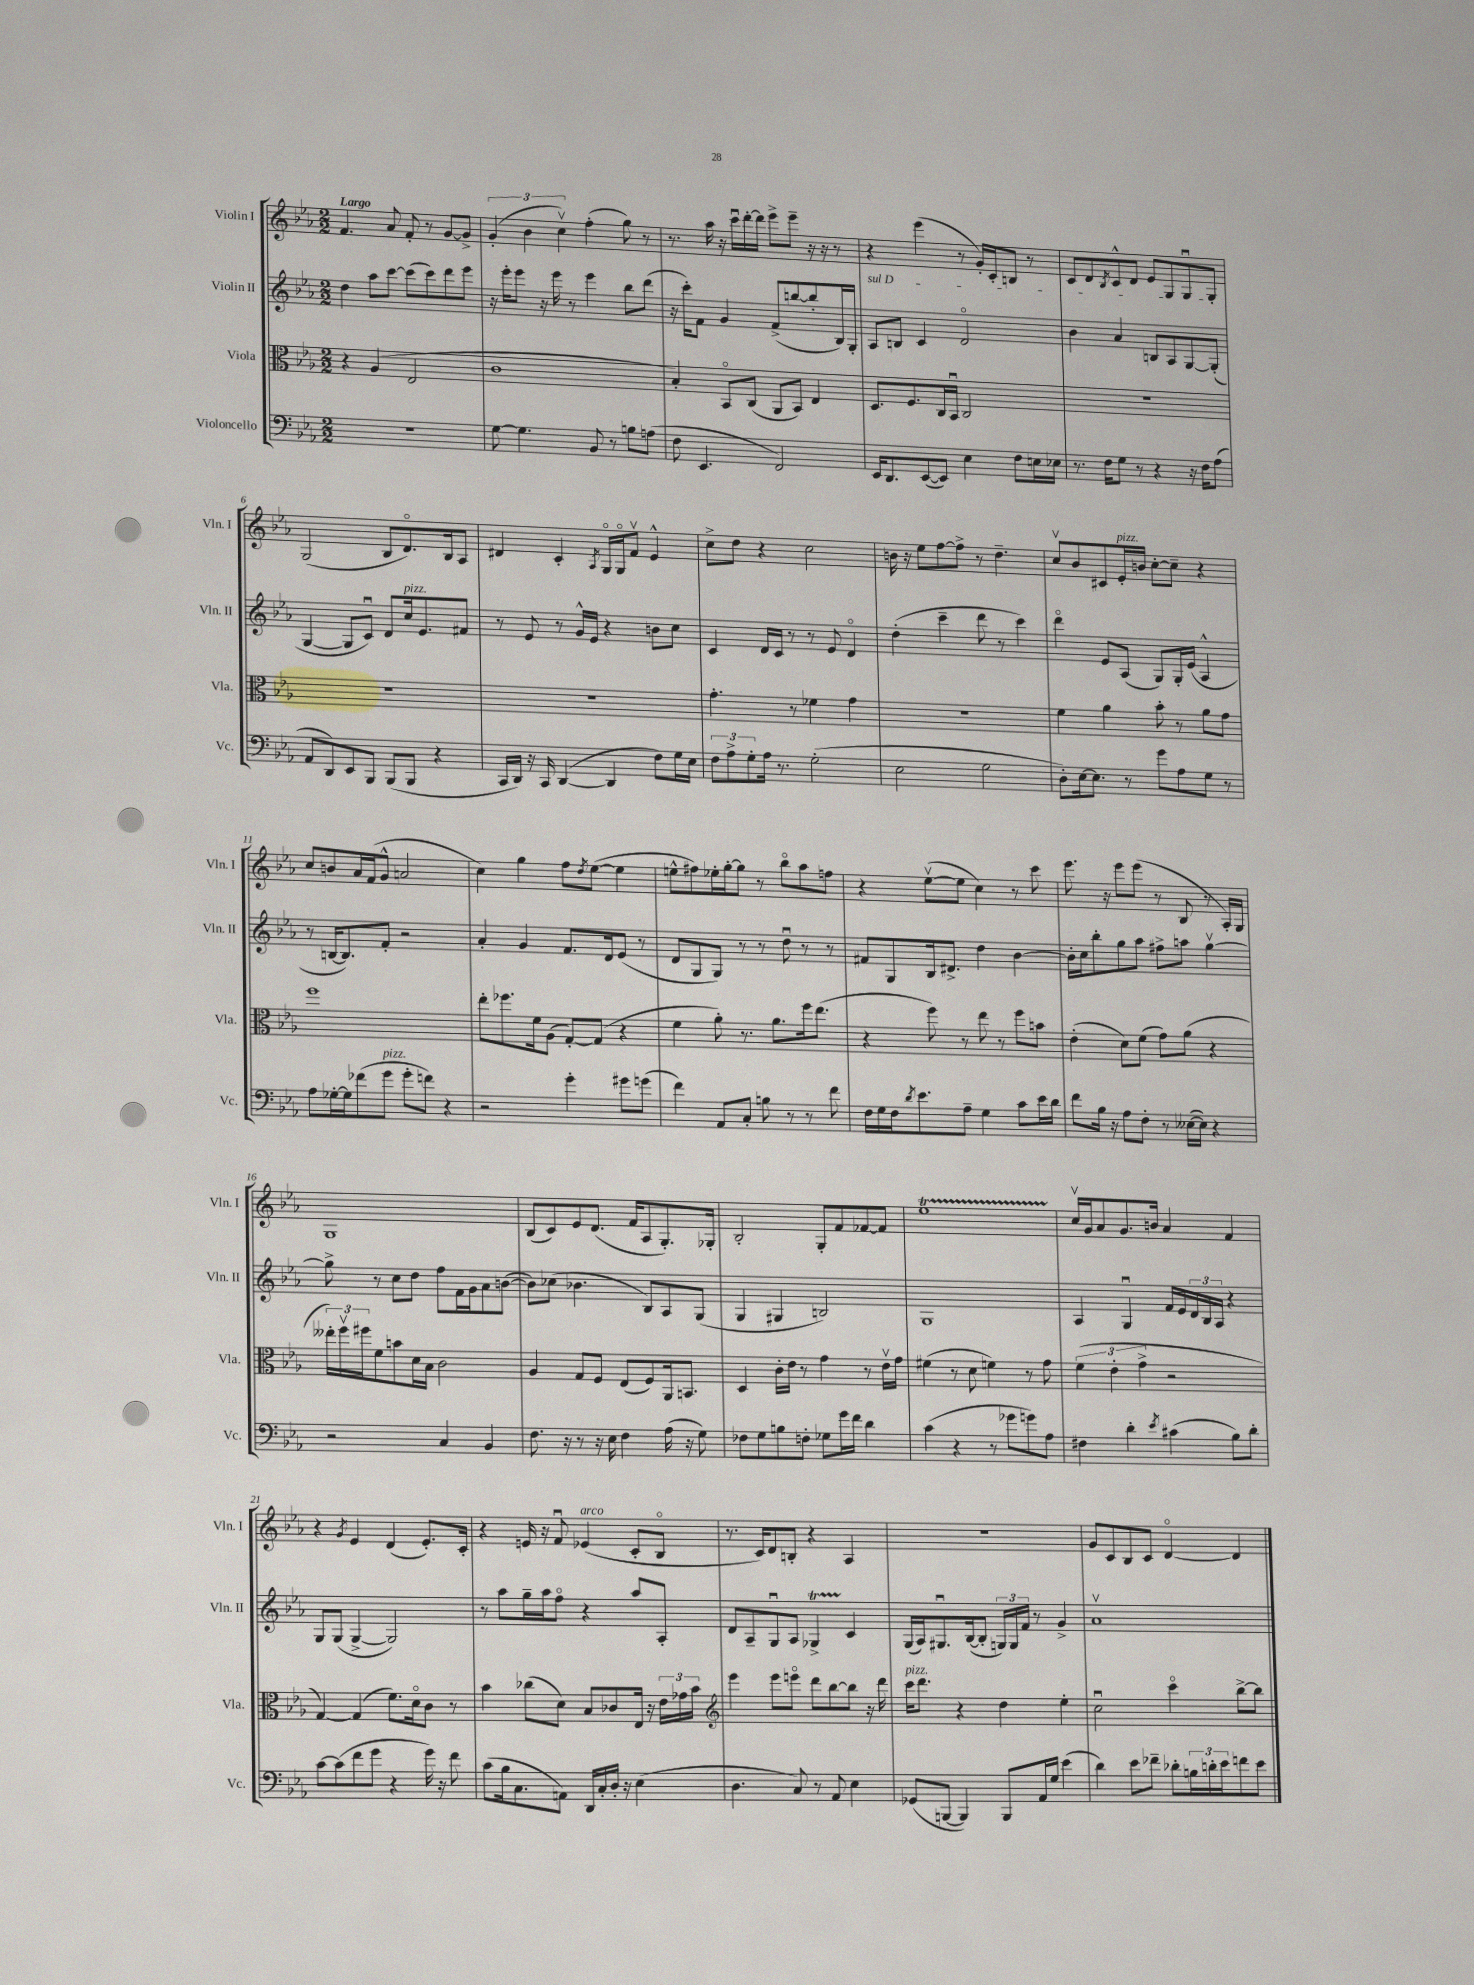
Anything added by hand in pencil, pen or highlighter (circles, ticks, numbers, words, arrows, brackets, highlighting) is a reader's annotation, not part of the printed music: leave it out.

**kern	**kern	**kern	**kern
*staff4	*staff3	*staff2	*staff1
*clefF4	*clefC3	*clefG2	*clefG2
*k[b-e-a-]	*k[b-e-a-]	*k[b-e-a-]	*k[b-e-a-]
*M2/2	*M2/2	*M2/2	*M2/2
1r	4r	4dd\	4.f/
.	(4A-/	8aa-\L	.
.	.	[8ccc\J	8a-/
.	2E-/	(8ccc\]L	8f'/
.	.	8ccc\)	8r
.	.	8ddd\	[8g/L
.	.	8eee-\J	8g^/]J
=	=	=	=
[8G\	1c	16r	(6g'/
.	.	16eee-'\LK	.
4.G\]	.	8eee-\J	.
.	.	.	6b-\
.	.	16r	.
.	.	16eee-\	.
.	.	.	6ccv\)
.	.	8r	.
8BB-/	.	4eee-\	(4ff'\
8r	.	.	.
8B\L	.	8bb-\L	8gg\)
(8A\J	.	(8ddd\J	8r
=	=	=	=
8F\	4B-'/)	16r	8.r
.	.	16ccc'\LK)	.
4.EE-/	.	8f\J	.
.	.	.	16aa-\
.	8BB-o/L	4g/	16r
.	.	.	16cccu\LL
.	(8C/J	.	[16ddd'\
.	.	.	16ddd\]JJ
2FF/)	8AA-/L	(8f^/L	8eee-^\L
.	8BB-/J)	[8bb/	8eee-~\J
.	4E-/	8bb'/]	16r
.	.	.	16r
.	.	16B-/L)	8r
.	.	16G'/JJ	.
=	=	=	=
16EE-/LK	8.D/L	8A-/L	4r
8.DD/	.	.	.
.	.	8B/J	.
.	8.F/	.	.
([8EE-/	.	4c/	(4eee-\
8EE-/]J)	16C/L	.	.
.	16BB-u/JJ	.	.
4E-\	2C/	2do/	8r
.	.	.	16g'/LL)
.	.	.	16c'/J
8F\L	.	.	8B/J
16E\L	.	.	8r
16E-\JJ	.	.	.
=	=	=	=
8.r	1r	4b-\	8c/L
.	.	.	8d/
16F\LK	.	.	.
.	.	.	8qB-/
8G\J	.	4a-/	8c^^/
8r	.	.	8d/J
4r	.	8B/L	8e-/L
.	.	8A-/	8G/
16r	.	[8G/	8Gu/
16F\LK	.	.	.
(8A-\J	.	(8G'/]J	8G'/J
=	=	=	=
8AA-/L	1r	[4G/	(2G/
8DD/)	.	.	.
8EE-/	.	8G/]L	.
8BBB-/J	.	8cu/J)	.
(8BBB-/L	.	8d/L	8B-/L
8BBB-/J	.	16cc/k	8.do/)
.	.	8.e-/	.
4r	.	.	.
.	.	.	16B-/k
.	.	8f#/J	8A-/J
=	=	=	=
16CC/LL	1r	8r	4d#/
16DD/JJ)	.	.	.
16r	.	8e-/	.
16CC/	.	.	.
([4DD/	.	8r	4c'/
.	.	16g^^/LL	.
.	.	16e-/JJ	.
.	.	.	8qA-/
4DD/]	.	4r	16Go/LL
.	.	.	16Go/J
.	.	.	8fv/J
8F\L)	.	8b\L	4e-^^/
16G\L	.	8cc\J	.
16E-\JJ	.	.	.
=	=	=	=
12F\L	4.g'\	4c/	8cc^\L
12A-^\	.	.	.
.	.	.	8dd\J
12G'\	.	.	.
16A-\Jk	.	16d/LL	4r
8.r	.	16c/JJ	.
.	8r	8r	.
(2G'\	4f-\	8r	2cc\
.	.	8e-/	.
.	4g\	4do/	.
=	=	=	=
2E-\	1r	(4dd'\	16b\
.	.	.	16r
.	.	.	8ee-\L
.	.	4ccc~\	[8ff\
.	.	.	8ff^\]J
2G\	.	8ddd\	8r
.	.	8r	4.dd~\
.	.	4ccc\)	.
=	=	=	=
8D'\L)	4f\	4dddo\	8ccv/L
[16E-\k	.	.	8b-/
8.E-\]J	.	.	.
.	4a-\	8e-/L	8c#/
8r	.	(8A-/J	16e-'/L
.	.	.	16b/JJ
8g\L	8b-'\	8G/L)	[8cc'\L
8A-\	8r	16G'/L	8cc~\]J
.	.	(16e-/JJ	.
8G\J	8a-\L	4A-^^/	4r
8r	8g\J	.	.
=	=	=	=
8A-\L	1ff	8r	8cc/L
[16G-'\L	.	[16B/LK	8b/
16G-\]J	.	8.B/])	.
(8f-\	.	.	16a-/L
.	.	.	(16f/J
8g\J	.	8f'/J	8g^^/J
8g'\L	.	2r	2a/
8f\J)	.	.	.
4r	.	.	.
=	=	=	=
2r	8ee-'\L	4a-'/	4cc\)
.	8.ff-\	.	.
.	.	4g/	4gg\
.	16f\k	.	.
.	(8A-\J	.	.
4g'\	[8G'/L)	8.f/L	8ff\L
.	.	.	8qdd/
.	(8G/]J	.	([8ee-\J
.	.	16d/k	.
8g#\L	4r	(8e-/J	4ee-\]
(8g\J	.	8r	.
=	=	=	=
4f\)	4f\	8d/L	8ee^^\L
.	.	8G/	8ff#\)
8AA-/L	8a-'\)	8G/J)	16ee-'\L
.	.	.	[16gg'\J
8C'/J	8.r	8r	8gg\]J
8B\	.	8r	8r
.	8.a-\L	.	.
8r	.	8ddu\	8bb-o\L
8r	16ff\k	8r	8aa-\
.	(8.ee-\J	.	.
8f\	.	8r	8ff\J
=	=	=	=
16F\LL	4r	8f#/L	4r
16G\	.	.	.
16F\J	.	8G/	.
8qd/	.	.	.
8.e-\	.	.	.
.	8ff\)	16B-/k	([8ee-v\L
.	.	8.d#^/J	.
8A-~\J	8r	.	8ee-\]J
4G\	8ee-\	4dd\	4cc\)
.	8r	.	.
8c\L	8ff\L	[4b-\	8r
16e-\L	8b\J	.	8ccc\
16d\JJ	.	.	.
=	=	=	=
8f\L	(4e-'\	16b-'\]LL	8.eee-\
.	.	16cc\J	.
16B-\Jk	.	8bb-'\	.
16r	.	.	16r
8A-\L	8d\L)	8gg\	8eee-\L
8F'\J	(8f\J	8aa-\J	(8eee-\J
8r	8g\L)	8ff#^\L	8r
([16E--\LL	(8a-\J	8aa\J	8B-/
16E--\]JJ)	.	.	.
4r	4r	[4ggv\	8r
.	.	.	16A-'/LL)
.	.	.	16G/JJ
=	=	=	=
2r	24ee--'\LL)	8gg^\]	1G
.	24ffv\	.	.
.	24ff#\J	.	.
.	8f\	8r	.
.	8b\	8cc\L	.
.	16d\L	8dd\J	.
.	16B-\JJ	.	.
4C/	2c\	8ff\L	.
.	.	16f\L	.
.	.	16g\J	.
4BB-/	.	8a-\	.
.	.	([8b\J	.
=	=	=	=
8.F\	4A-/	8b\]L)	(8B-/L
.	.	(8cc-\J	8c/)
16r	.	.	.
8r	8G/L	4.b-\	8e-/
16r	8F/J	.	(8.d/J
16E-\	.	.	.
4F\	(8E-/L	.	.
.	.	.	16f/LK
.	8F/)	8B-/L)	8A-/
(16A-\	16AA-/k	8A-/	8.G'/)
16r	8.BB/J	.	.
8G\)	.	(8G/J	.
.	.	.	16G-'/Jk
=	=	=	=
8F-\L	4D/	4G/	2B-'/
8G\	.	.	.
8B\	16c'\LL	4G#/	.
.	16e-\JJ	.	.
8F'\J	8r	.	.
8G-\L	4g\	2B/)	8G'/L
16g\L	.	.	8f/
16f\JJ	.	.	.
4d\	8r	.	[8f-/
.	16e-v\LL	.	8f-/]J
.	16g\JJ	.	.
=	=	=	=
(4c\	(4f#\	1G	1ee-
4r	8r	.	.
.	8d\	.	.
8r	4f\)	.	.
8g-\L	.	.	.
8g\)	8r	.	.
8A-\J	8g\	.	.
=	=	=	=
4F#\	(6f\	4A-/	16ccv/LL
.	.	.	16g/J
.	.	.	8a-/
.	6e-'\	.	.
4d'\	.	4Gu/	8.g/
.	6g^\	.	.
.	.	.	16b/Jk
8qe-/	.	.	.
(4c#\	2r	16f/LL	4a-/
.	.	16e-/	.
.	.	24d/	.
.	.	24B-/	.
.	.	24A-/JJ	.
8B-\L)	.	4r	4f/
8d'\J	.	.	.
=	=	=	=
[8c\L	[4G/)	8G/L	4r
(8c\]	.	(8G/J	.
.	.	.	8qg/
8f\	(4G/]	[4G^/	4e-/
8g\J	.	.	.
4r	8.f\L)	2G/])	(4d/
.	16do\k	.	.
16g\)	8c\J	.	8.e-'/L)
16r	.	.	.
8f\	8r	.	.
.	.	.	16c'/Jk
=	=	=	=
(8c\L	4b-\	8r	4r
16B-\k	.	8aa-\L	.
8.C\	.	.	.
.	(8cc-\L	16gg~\L	16e/
.	.	16aa-\J	16r
8AA\J)	8d\J)	8ffo\J	8fu/
16DD/LL	8B-/L	4r	(4e-/
16C'/	.	.	.
16D'/JJ	8c-/	.	.
16r	.	.	.
(4E-\	16E-/Jk	8aa-/L	8c'/L
.	16r	.	.
.	24e-\LL	8A-'/J	8B-o/J
.	24g-\	.	.
.	24b-\JJ	.	.
=	=	=	=
*	*clefG2	*	*
4.D\	4eee-\	8d/L	8.r
.	.	8A-~/	.
.	.	.	16c/LK)
.	8eee-\L	8Gu/	8d/
8C/)	8eeeo\J	8A-/J	8B'/J
8r	8ddd\L	4G-^/	4r
8AA-/	[8bb-\	.	.
4E-\	8bb-\]J	4c/	4A-/
.	16r	.	.
.	16ddd\	.	.
=	=	=	=
(8GG-/L	16ccc\LK	(16G/LL	1r
.	8.ddd\J	16A-/J)	.
[8BBB/J	.	8.G#u/	.
4BBB/])	4r	.	.
.	.	([16B-/k	.
.	.	8B-'/]J	.
8BBB/L	4dd\	24G/LL)	.
.	.	24G/	.
.	.	24f/JJ	.
16AA-/L	.	8r	.
16G/JJ	.	.	.
(4e-\	4ee-'\	4g^/	.
=	=	=	=
4d\)	2ccu\	1a-v	8g/L
.	.	.	8c/
8e-\L	.	.	8B-/
8f-~\J	.	.	8c/J
8d-'\L	4ccco\	.	[4do/
24B\L	.	.	.
24d'\	.	.	.
24e-\J	.	.	.
8f\	[8bb-^\L	.	4d/]
8e-\J	8bb-\]J	.	.
==	==	==	==
*-	*-	*-	*-
